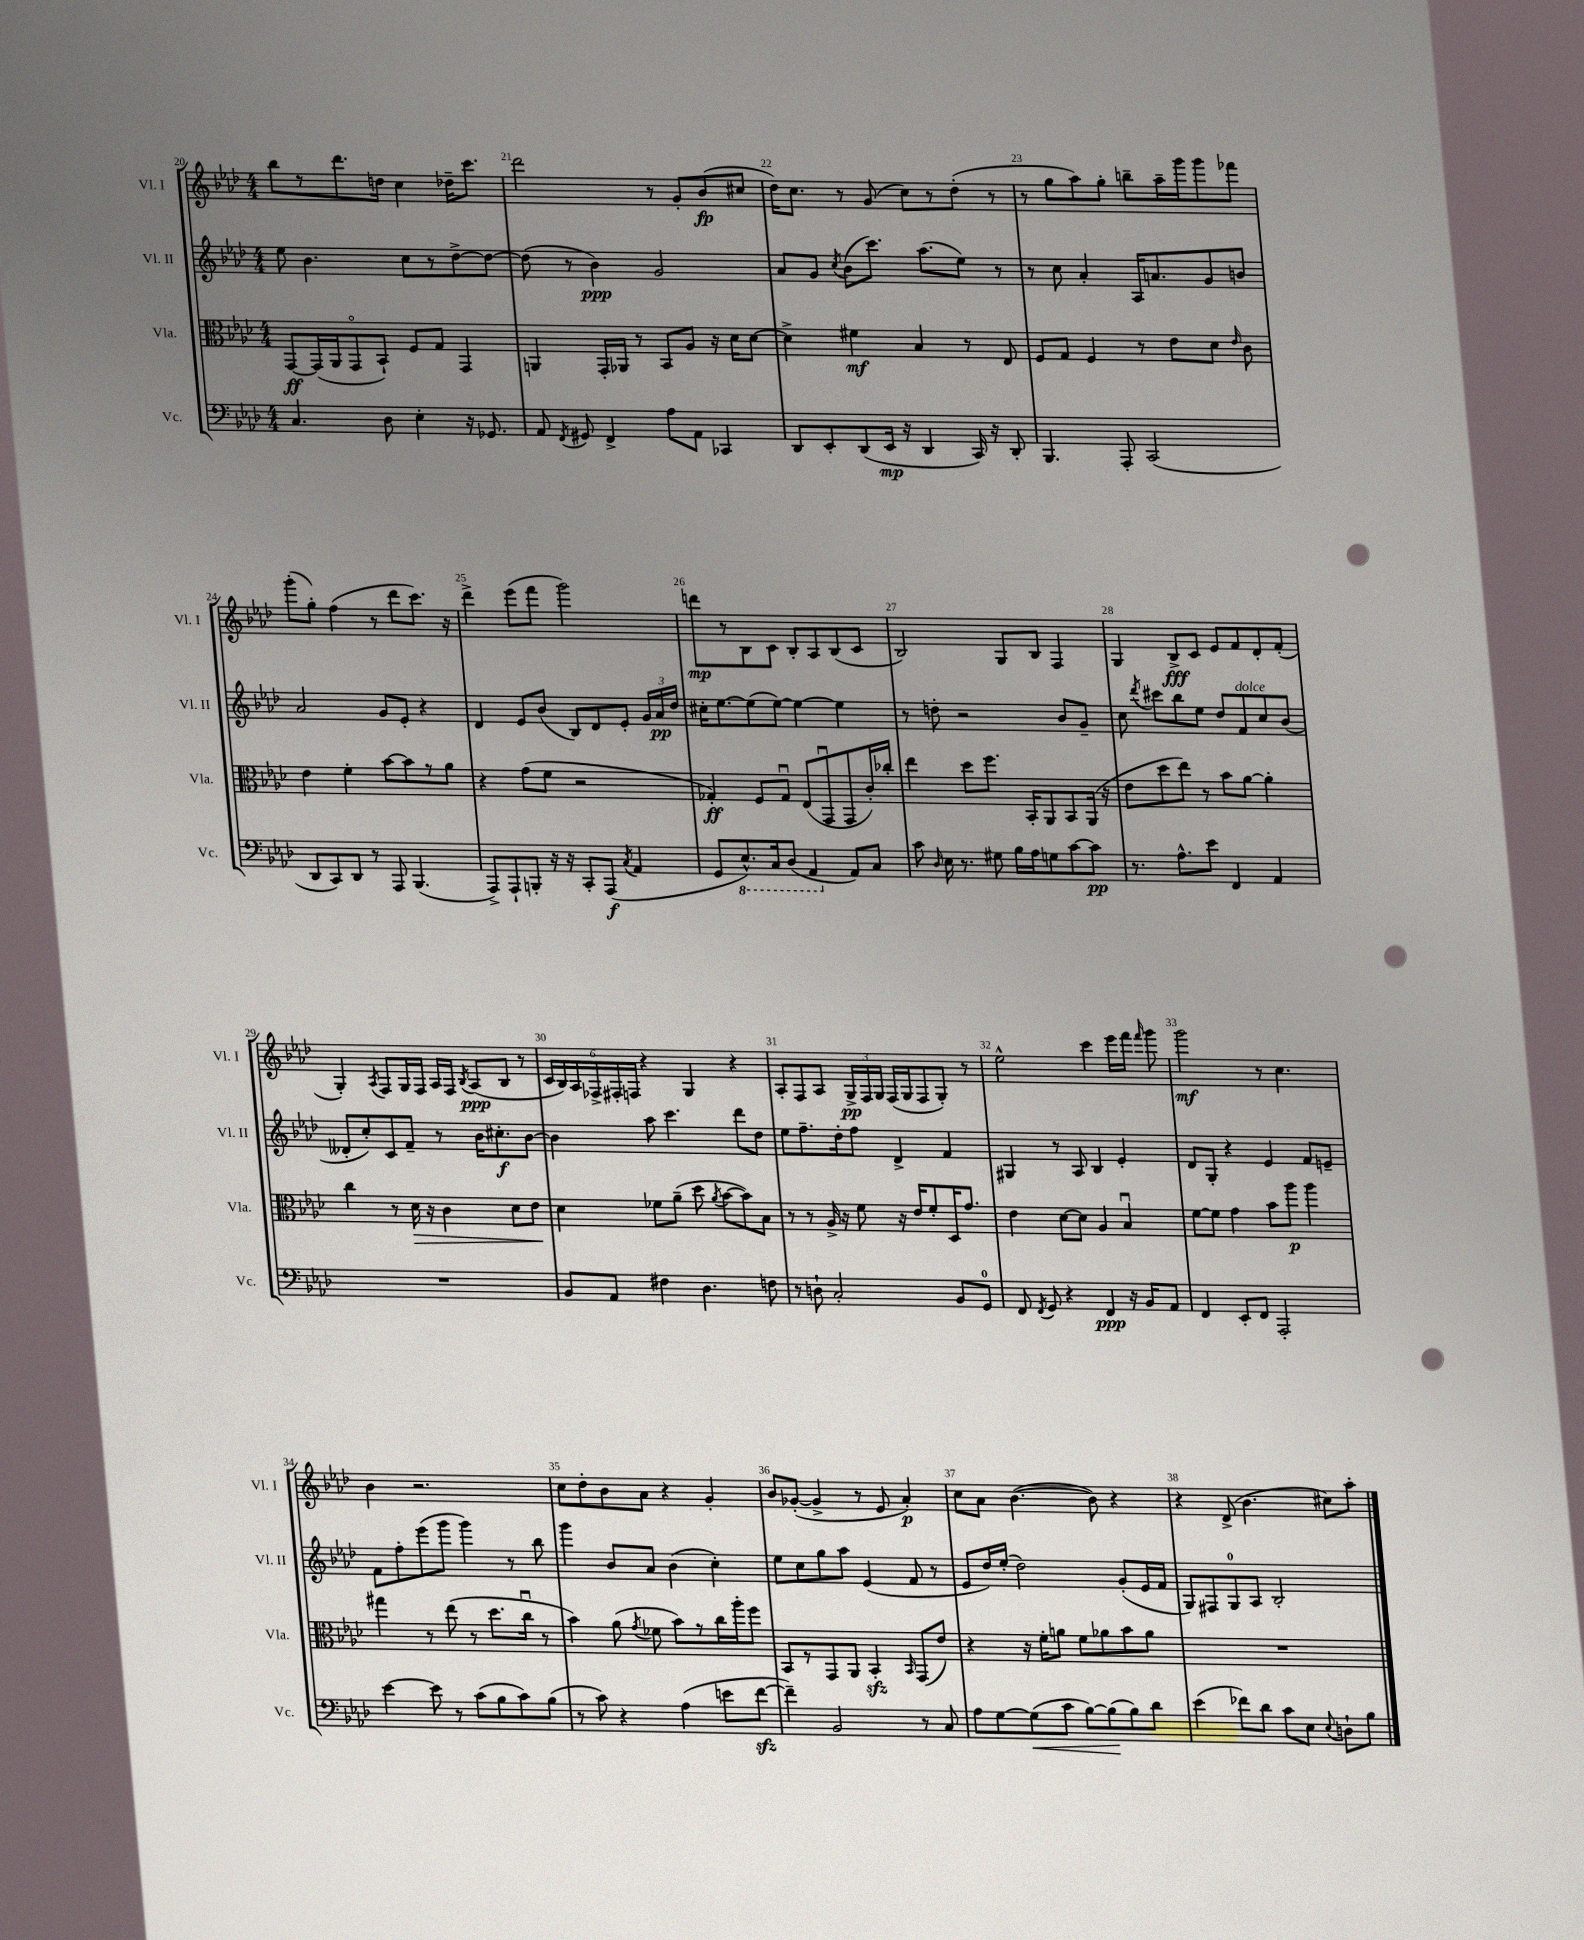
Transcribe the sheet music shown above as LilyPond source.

<<
\new StaffGroup <<
\new Staff = "s0" \with { instrumentName = "Vl. I" shortInstrumentName = "Vl. I" } {
    \clef treble \key aes \major \numericTimeSignature \time 4/4
    \autoBeamOff bes''8[ r8 des'''8. d''16] c''4 des''16[-- c'''8.] |
    des'''2 r8 g'8[-. bes'8\fp( cis''8] |
    des''16[) c''8.] r8 g'8( c''8[) r8 des''8]-.( r8 |
    r8 g''8[ aes''8) g''8]-. b''8[-- aes''16-- g'''16 g'''8 fes'''8] |
    g'''8[-.( g''8]-.) f''4( r8 des'''8[ c'''8.]) r16 |
    des'''4-> ees'''8[( f'''8] g'''2) |
    d'''8[\mp r8 bes8 c'8] bes8[-. aes8 bes8( c'8] |
    bes2) g8[ bes8] f4 |
    g4 bes8[->\fff c'8] ees'8[ f'8 des'8-. f'8]-.( |
    g4-.) \acciaccatura { aes8 } f8[ g16 f16] aes16[ f16] \acciaccatura { bes8 } aes8[\ppp( bes8] r8 |
    \tuplet 6/4 { c'16[ bes16) aes16 fes16-> fis16-. f16] } r4 g4 r4 |
    aes8[-. f8 aes8] \tuplet 3/2 { g16[->\pp f16 g16] } f16[( g16 f8 g8]-.) r8 |
    ees''2-^ c'''4 ees'''16[ f'''16] \grace { f'''16 } g'''8 |
    g'''2\mf r8 c''4. |
    bes'4 r2. |
    c''8[ des''8-. bes'8 aes'8] r4 g'4-. |
    bes'8[ ges'8]~-.( ges'4-> r8 ees'8 aes'4-.\p) |
    c''8[ aes'8] bes'4.~( bes'8) r4 |
    r4 des'8->( bes'4. cis''8[) aes''8]-. \bar "|." |
}
\new Staff = "s1" \with { instrumentName = "Vl. II" shortInstrumentName = "Vl. II" } {
    \clef treble \key aes \major \numericTimeSignature \time 4/4
    \autoBeamOff ees''8 bes'4. c''8[ r8 des''8~-> des''8]~ |
    des''8( r8 bes'4\ppp) g'2 |
    aes'8[ g'8] \acciaccatura { c''8 } bes'8[( c'''8.]) aes''8.[( ees''8]) r8 |
    r8 c''8 aes'4-. aes16[ a'8. g'8 b'8] |
    aes'2 g'8[ ees'8]-. r4 |
    des'4 ees'8[ bes'8]( bes8[) des'8 ees'8]-. \tuplet 3/2 { g'16[ aes'16\pp des''16] } |
    cis''16[-. ees''8.~ ees''8( ees''8]~) ees''4~ ees''4 |
    r8 d''8-. r2 bes'8[ g'8]-- |
    c''8 \acciaccatura { des'''8 } cis'''8[ bes''8 ees''8] des''8[ f'8^\markup { \italic "dolce" } c''8 bes'8]( |
    deses'8[-. c''8-.) c'8 f'8]-- r8 bes'16[ cis''8.-.\f bes'8]~ |
    bes'4 aes''8 c'''4. des'''8[ des''8] |
    ees''8[ f''8.-- des''16-. f''8] des'4-> f'4 |
    gis4 r8 aes8 bes4 ees'4-. |
    des'8[ g8]-. r4 ees'4 f'8[ e'8]-- |
    f'8[ f''8-. ees'''8( g'''8] g'''4) r8 bes''8 |
    g'''4 bes'8[ aes'8] bes'4( c''4-.) |
    ees''8[ c''8 g''8 aes''8] ees'4( f'8 r8 |
    ees'8[ des''16) ees''16]-.( des''2) g'8[-.( ees'16 f'16] |
    g8[) fis8 g8-0 aes8] bes2-. \bar "|." |
}
\new Staff = "s2" \with { instrumentName = "Vla." shortInstrumentName = "Vla." } {
    \clef alto \key aes \major \numericTimeSignature \time 4/4
    \autoBeamOff g,8[~\ff g,16( aes,16 g,8\flageolet bes,8]-!) f8[ g8] g,4 |
    a,4 g,16[-. aes,16] r8 bes,8[ aes8] r16 des'16[ des'8]~ |
    des'4-> fis'4\mf bes4 r8 ees8 |
    f8[ g8] f4 r8 ees'8[ des'8] \grace { ees'16 } c'8 |
    ees'4 f'4-. bes'8[~ bes'8 r8 aes'8] |
    r4 g'8[( f'8] r2 |
    ges4-.\ff) f8[ ges8]\downbow ees8[( g,8\downbow g,8 c'16-.) ces''16]-. |
    ees''4 des''8[ f''8.] bes,16[-. aes,8 bes,8 aes,16]( r16 |
    ees'8[ des''8 ees''8]) r8 bes'8[ aes'8]~ aes'4-. |
    c''4 r8 des'16\> r16 c'4 des'8[ ees'8]\! |
    des'4 fes'8[ aes'8]--( des''8 \acciaccatura { aes'8 } bes'8[~ bes'8) bes8] |
    r8 r8 aes16-> r16 f'8 r16 ees'16[ f'8-. des16 g'8.] |
    ees'4 des'8[~ des'8] aes4 bes4\downbow |
    f'8[~ f'8] g'4 bes'8[ aes''8]\p aes''4 |
    gis''4 r8 ees''8( r8 des''8.[ c''16]\downbow r8 |
    bes'4) aes'8( \acciaccatura { g'8 } fes'8 bes'8[) r8 c''16 aes''16-. f''8] |
    bes,8[ r8 g,8 aes,8] bes,4-.\sfz \grace { bes,16 } g,8[( ees'8]) |
    r4 r16 f'16[-. a'8] f'8[ aes'8 bes'8 aes'8] |
    R1 \bar "|." |
}
\new Staff = "s3" \with { instrumentName = "Vc." shortInstrumentName = "Vc." } {
    \clef bass \key aes \major \numericTimeSignature \time 4/4
    \autoBeamOff c4. des8 ees4-. r16 ges,8. |
    aes,8 \acciaccatura { f,8 } gis,8 f,4-> aes8[ aes,8] ces,4 |
    des,8[ ees,8-. des,8( ees,16]\mp r16 des,4 c,16) r16 des,8-. |
    bes,,4. aes,,8-. c,2( |
    des,8[ c,8) des,8] r8 aes,,8 bes,,4.( |
    aes,,8[->) aes,,8-! b,,8]-. r16 r16 c,8[-. aes,,8]\f( \acciaccatura { c8 } aes,4 |
    g,8[ \ottava #-1 ees,8.-^) c,16 des,8]( aes,,4 \ottava #0 aes,8[) c8] |
    c'8 \grace { des16 } ees16 r8. gis8 bes16[ aes16 g8 c'8~ c'8]\pp |
    r8. aes8.[-^ ees'8] f,4 aes,4 |
    R1 |
    bes,8[ aes,8] fis4 des4. f8 |
    r8 d8-! c2-. bes,8[ g,8]-0 |
    f,8 \acciaccatura { f,8 } g,8 r4 f,4\ppp r16 bes,16[ aes,8] |
    f,4 ees,8[-. f,8] aes,,2-. |
    ees'4~ ees'8 r8 c'8[( bes8 c'8) bes8]( |
    r8 c'8) r4 aes4( e'8[ f'8]~\sfz |
    f'4--) bes,2 r8 c8 |
    aes8[ g8~ g8\<( c'8] bes8[~) bes8\!( bes8) des'8] |
    ees'4( fes'8[) des'8] c'8[ ees8] \appoggiatura { ees8 } d8[-! bes8] \bar "|." |
}
>>
>>
\layout { \context { \Score currentBarNumber = #20 \override BarNumber.break-visibility = ##(#f #t #t) barNumberVisibility = #all-bar-numbers-visible } }
